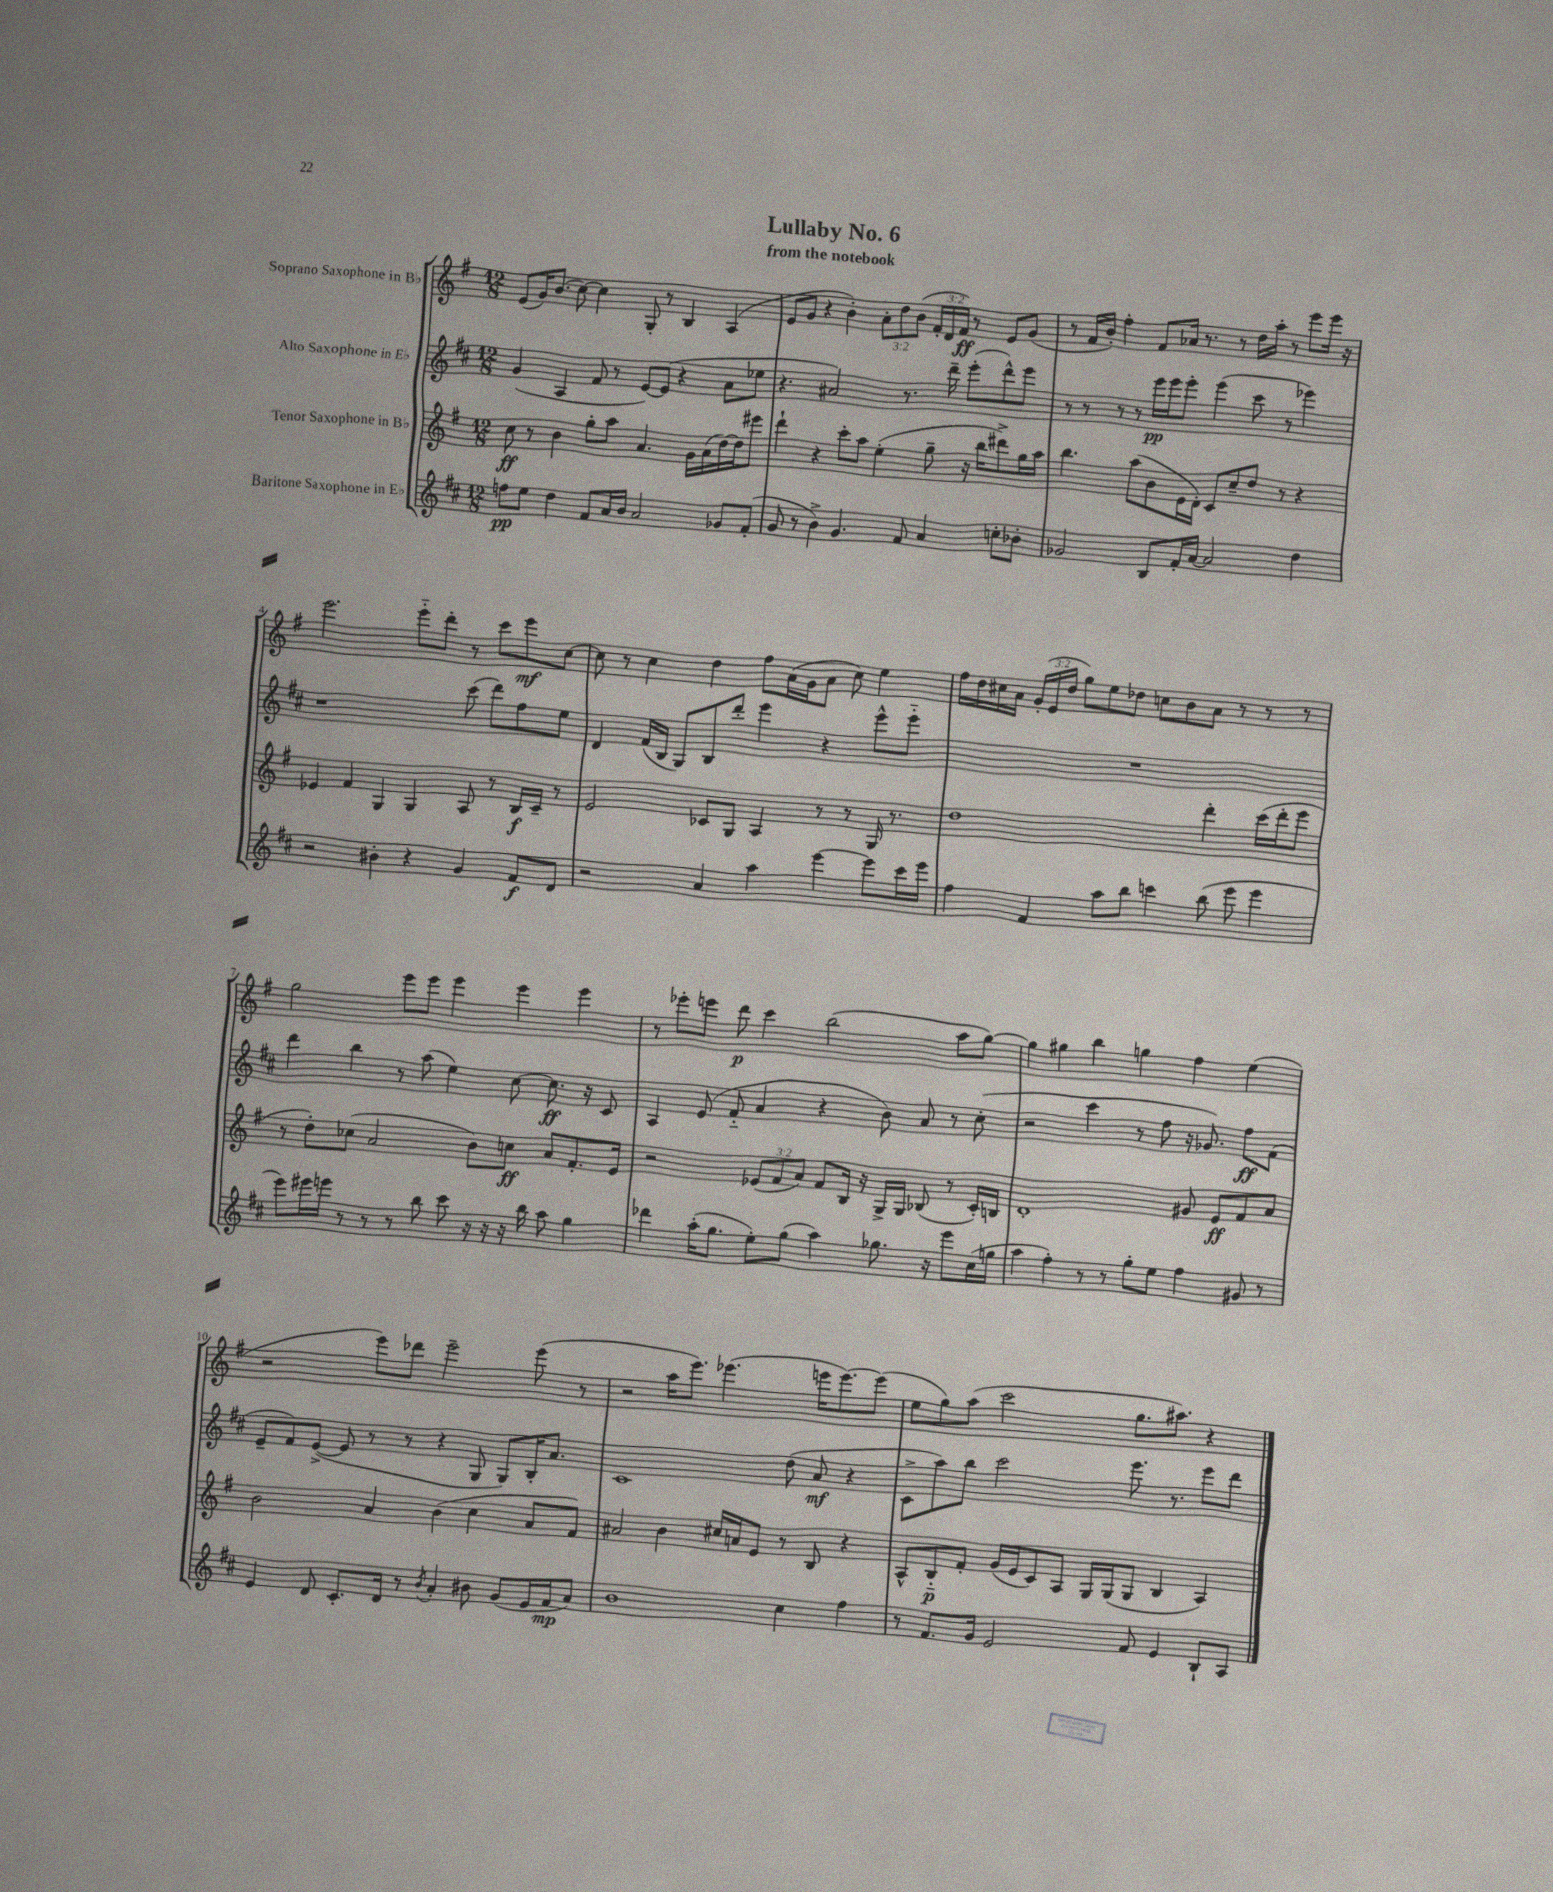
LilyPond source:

\header { title = "Lullaby No. 6" subtitle = "from the notebook" }
<<
\new StaffGroup <<
\new Staff = "s0" \with { instrumentName = "Soprano Saxophone in Bb" } {
    \clef treble \key g \major \numericTimeSignature \time 12/8 \override Staff.TupletNumber.text = #tuplet-number::calc-fraction-text
    \autoBeamOff e'8[( g'16) b'8.]( c''8~) c''4 g8-. r8 b4 a4( |
    e'8[ g'8] r4 b'4-.) \tuplet 3/2 { a'8[-. d''8 b'8]( } \tuplet 3/2 { fis'16[-. d'16 fis'16]\ff) } r8 e'8[ g'8]( |
    r8 fis'16[ b'16]-.) fis''4-. fis'8[ aes'16] r8. r8 d''16[ a''16]-. r8 e'''8[ e'''16] r16 |
    e'''2. e'''8[-_ d'''8]-. r8 c'''8[ e'''8\mf c''8]~ |
    c''8 r8 c''4 d''4 fis''8[ a'16( g'16 a'8] c''8) e''4 |
    fis''16[ d''16 cis''16 a'16] \tuplet 3/2 { g'16[-.( e'16 d''16] } g''8[) e''8 des''8] c''8[ b'8 a'8] r8 r8 r8 |
    g''2 e'''8[ e'''8] e'''4 e'''4 e'''4 |
    r8 ees'''8[-. e'''8] d'''8\p c'''4 b''2( a''8[ g''8]~) |
    g''4 gis''4 b''4 g''4 fis''4 e''4( |
    r2 e'''8[) des'''8] e'''2-- e'''8( r8 |
    r2 a''16[ e'''8.]) ees'''4.( e'''16[ e'''8.~) e'''8]( |
    e''8[ g''8) a''8]( c'''2 g''8.[ ais''8.]) r4 \bar "|." |
}
\new Staff = "s1" \with { instrumentName = "Alto Saxophone in Eb" } {
    \clef treble \key d \major \numericTimeSignature \time 12/8
    \autoBeamOff g'4( a4 fis'8 r8 e'8[~) e'8]( r4 a'8[ ees''8] |
    r4. ais'2) r8. d'''16-- e'''8[-.( d'''8-^) e'''8] |
    r8 r8 r8 r8 e'''16[\pp e'''16 e'''8]-. e'''4( cis'''8 r8 ees'''4) |
    r1 cis'''8( d'''8[) fis''8 e''8] |
    d'4 fis'16[( b16] g8[) b8 d'''8]-. e'''4 r4 e'''8[-^ e'''8]-_ |
    R1. |
    d'''4 b''4 r8 a''8( e''4) cis''8~ cis''8.\ff r16 cis'8 |
    a4 e'8( fis'8-_ a'4 r4 b'8) a'8 r8 cis''8-.( |
    r2 cis'''4 r8 fis''8 r16 ges'8.) fis''8[\ff fis'8]( |
    e'8[-- fis'8) e'8]~->( e'8 r8 r8 r4 g8 g8[) b16-. a'8.] |
    cis'1 d''8( a'8\mf r4 |
    cis'8[-> a''8) b''8] cis'''2 e'''8. r8. e'''8[ d'''8] \bar "|." |
}
\new Staff = "s2" \with { instrumentName = "Tenor Saxophone in Bb" } {
    \clef treble \key g \major \numericTimeSignature \time 12/8 \override Staff.TupletNumber.text = #tuplet-number::calc-fraction-text
    \autoBeamOff c''8\ff r8 b'4 g''8[-. a''8] a'4. g'16[ a'16( d''16~) d''16 eis'''8] |
    d'''4-! r4 c'''8[-. a''8] e''4-.( g''8-- r16 b''16[ dis'''8->) g''16 a''16] |
    b''4. a''8[( b'8 e'16 d'16]-.) c'8[ c''8-- d''8] r8 r4 |
    ees'4 fis'4 g4 g4 a8 r8 b16[\f c'16]-- r8 |
    e'2 ces'8[ g8] a4 r8 r8 g16 r8. |
    d''1 d'''4-. c'''16[( d'''16-. e'''8] |
    r8 d''8[-.) ces''8]( a'2 b'8[) c''8]\ff a'8[ fis'8.-. e'16] |
    r2 \tuplet 3/2 { ees'8[( fis'8 a'8]) } fis'8[ b16] r16 g16[-> g16] bes8( r8 c'16[-.) b16] |
    d'1-. gis'8 e'8[\ff fis'8 a'8] |
    b'2 a'4 b'4( c''4 a'8[ fis'8]) |
    ais'2 b'4 cis''16[ a'16 e'8] r8 b8 r4 |
    a8[-^ b8-_\p fis'8]-. g'16[( e'16 c'8) a8] g16[ g16( g8] b4 a4) \bar "|." |
}
\new Staff = "s3" \with { instrumentName = "Baritone Saxophone in Eb" } {
    \clef treble \key d \major \numericTimeSignature \time 12/8
    \autoBeamOff f''8[\pp e''8] d''4 fis'8[ a'16 b'16] a'2 ges'8[ fis'8]-.( |
    g'8 r8 b'4->) g'4. fis'8 a'4 c''8[-. bes'8]-. |
    ges'2 b8[ fis'16-. a'16]~ a'2 d''4 |
    r2 bis'4-. r4 g'4 fis'8[\f d'8] |
    r2 a'4 a''4 e'''4~ e'''8[ cis'''16 e'''16] |
    fis''4 fis'4 a''8[ b''8] c'''4 b''8( e'''8 e'''4 |
    e'''8[) eis'''16 e'''16] r8 r8 r8 b''8 cis'''8 r16 r16 r16 b''16 a''8 g''4 |
    des'''4 a''16[-.( g''8.] e''8[-.) g''8]( a''4) ges''8. r16 e'''8[ cis''16( g''16] |
    a''4 fis''4-.) r8 r8 g''8[-. e''8] fis''4 gis'8 r8 |
    e'4 d'8 cis'8.[-. d'16] r8 \acciaccatura { b'8 } a'4-. bis'8 g'8[( e'16 fis'16\mp a'8]) |
    b'1 cis''4 fis''4 |
    r8 fis'8.[ g'16] e'2 fis'8 e'4 b8[-! a8] \bar "|." |
}
>>
>>
